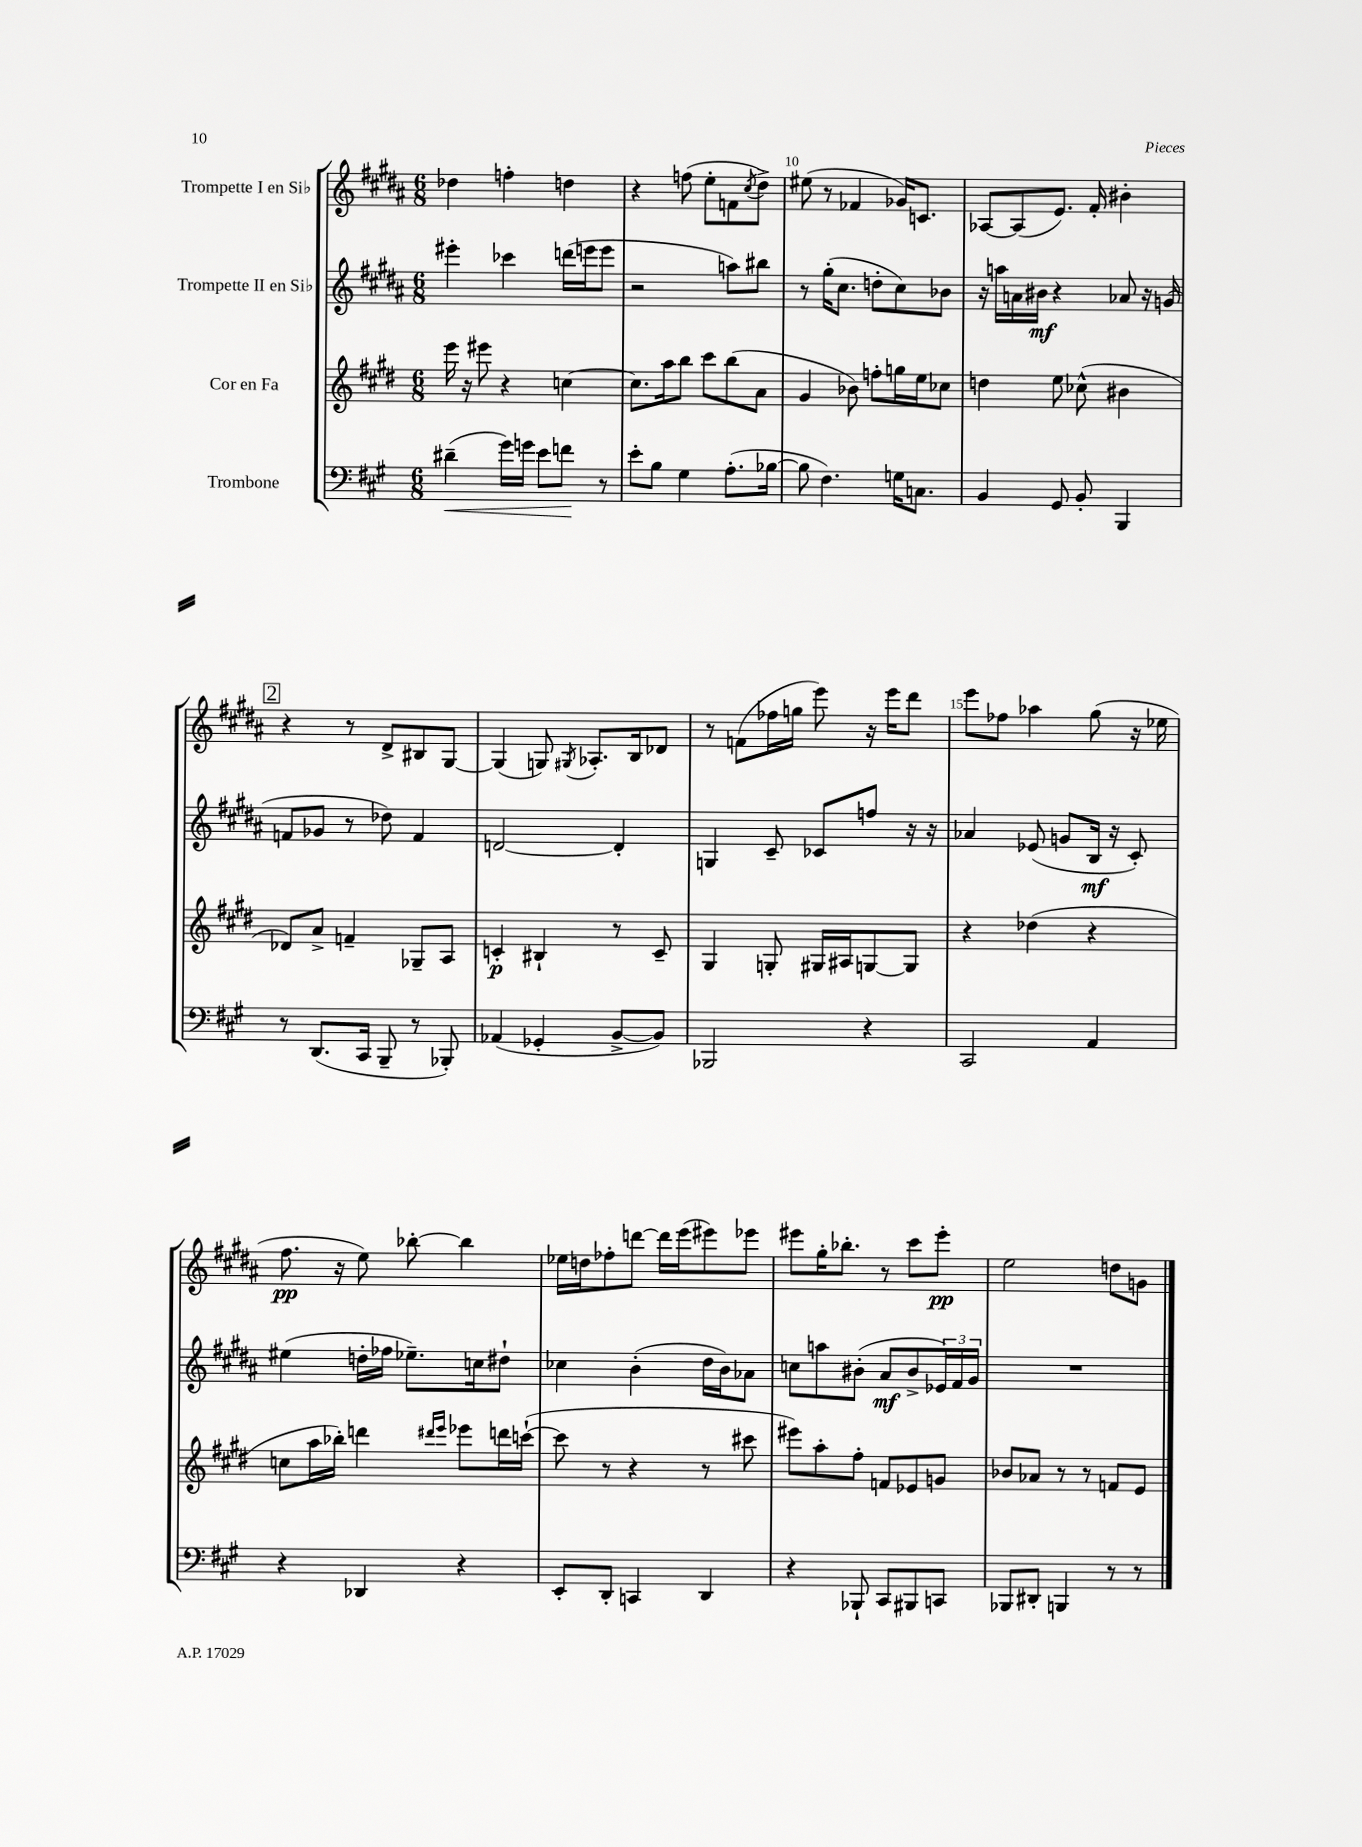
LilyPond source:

<<
\new StaffGroup <<
\new Staff = "s0" \with { instrumentName = "Trompette I en Sib" } {
    \clef treble \key b \major \numericTimeSignature \time 6/8
    des''4 f''4-. d''4 |
    r4 f''8( e''8-. f'8 \acciaccatura { cis''8 } dis''8->) |
    eis''8( r8 fes'4 ges'16) c'8. |
    aes8~ aes8( e'8.) fis'16-. bis'4-. |
    \mark \markup { \box "2" } r4 r8 dis'8-> bis8 gis8~ |
    gis4( g8) \acciaccatura { gis8 } aes8.-. b16 des'8 |
    r8 f'8( fes''16 g''16 e'''8) r16 e'''16 dis'''8 |
    e'''8 fes''8 aes''4 gis''8( r16 ees''16 |
    fis''8.\pp r16 e''8) bes''8~-. bes''4 |
    ees''16 d''16 fes''8-. d'''8~ d'''16 e'''16( eis'''8) ees'''8 |
    eis'''8 gis''16-. bes''8.-. r8 cis'''8 eis'''8-.\pp |
    e''2 d''8 g'8 \bar "|." |
}
\new Staff = "s1" \with { instrumentName = "Trompette II en Sib" } {
    \clef treble \key b \major \numericTimeSignature \time 6/8
    eis'''4-. ces'''4 d'''16( e'''16 e'''8 |
    r2 a''8) bis''8 |
    r8 gis''16-.( cis''8. d''8-. cis''8) bes'8 |
    r16 a''16 a'16 bis'16\mf r4 aes'8 r16 g'16( |
    \mark \markup { \box "2" } f'8 ges'8 r8 des''8) f'4 |
    d'2~ d'4-. |
    g4 cis'8-- ces'8 f''8 r16 r16 |
    aes'4 ees'8( g'8 b16\mf r16 cis'8-.) |
    eis''4( d''16-. fes''16 ees''8.--) c''16 dis''8-! |
    ces''4 b'4-.( dis''16 b'16) aes'8 |
    c''8 a''8 bis'8-.( ais'8\mf bis'8-> \tuplet 3/2 { ees'16) fis'16 gis'16 } |
    R2. \bar "|." |
}
\new Staff = "s2" \with { instrumentName = "Cor en Fa" } {
    \clef treble \key e \major \numericTimeSignature \time 6/8
    e'''16 r16 eis'''8 r4 c''4~ |
    c''8. a''16 b''8 cis'''8 b''8( a'8 |
    gis'4 bes'8) f''8-. g''16 e''16 ces''8 |
    d''4 e''8 ces''8-^( bis'4 |
    \mark \markup { \box "2" } des'8) a'8-> f'4-- ges8-- a8 |
    c'4-.\p bis4-! r8 c'8-- |
    gis4 g8-. gis16 ais16 g8~ g8 |
    r4 des''4( r4 |
    c''8 a''16 bes''16-.) d'''4 \grace { dis'''16 e'''16 } ees'''8 d'''16 c'''16~-!( |
    c'''8 r8 r4 r8 cis'''8 |
    eis'''8) a''8-. fis''8-. f'8 ees'8 g'8 |
    bes'8 aes'8 r8 r8 f'8 e'8 \bar "|." |
}
\new Staff = "s3" \with { instrumentName = "Trombone" } {
    \clef bass \key a \major \numericTimeSignature \time 6/8
    dis'4--\<( gis'16) g'16 e'8 f'8\! r8 |
    e'8-. b8 gis4 a8.-.( bes16~ |
    bes8 fis4.) g16 c8. |
    b,4 gis,8 b,8-. b,,4 |
    \mark \markup { \box "2" } r8 d,8.( cis,16 b,,8-- r8 bes,,8-.) |
    aes,4( ges,4-. b,8~-> b,8) |
    bes,,2 r4 |
    cis,2 a,4 |
    r4 des,4 r4 |
    e,8-. d,8-. c,4 d,4 |
    r4 bes,,8-! cis,8 bis,,8 c,8 |
    bes,,8 dis,8-. b,,4 r8 r8 \bar "|." |
}
>>
>>
\layout { \context { \Score currentBarNumber = #8 \override BarNumber.break-visibility = ##(#f #t #t) barNumberVisibility = #(every-nth-bar-number-visible 5) } }
